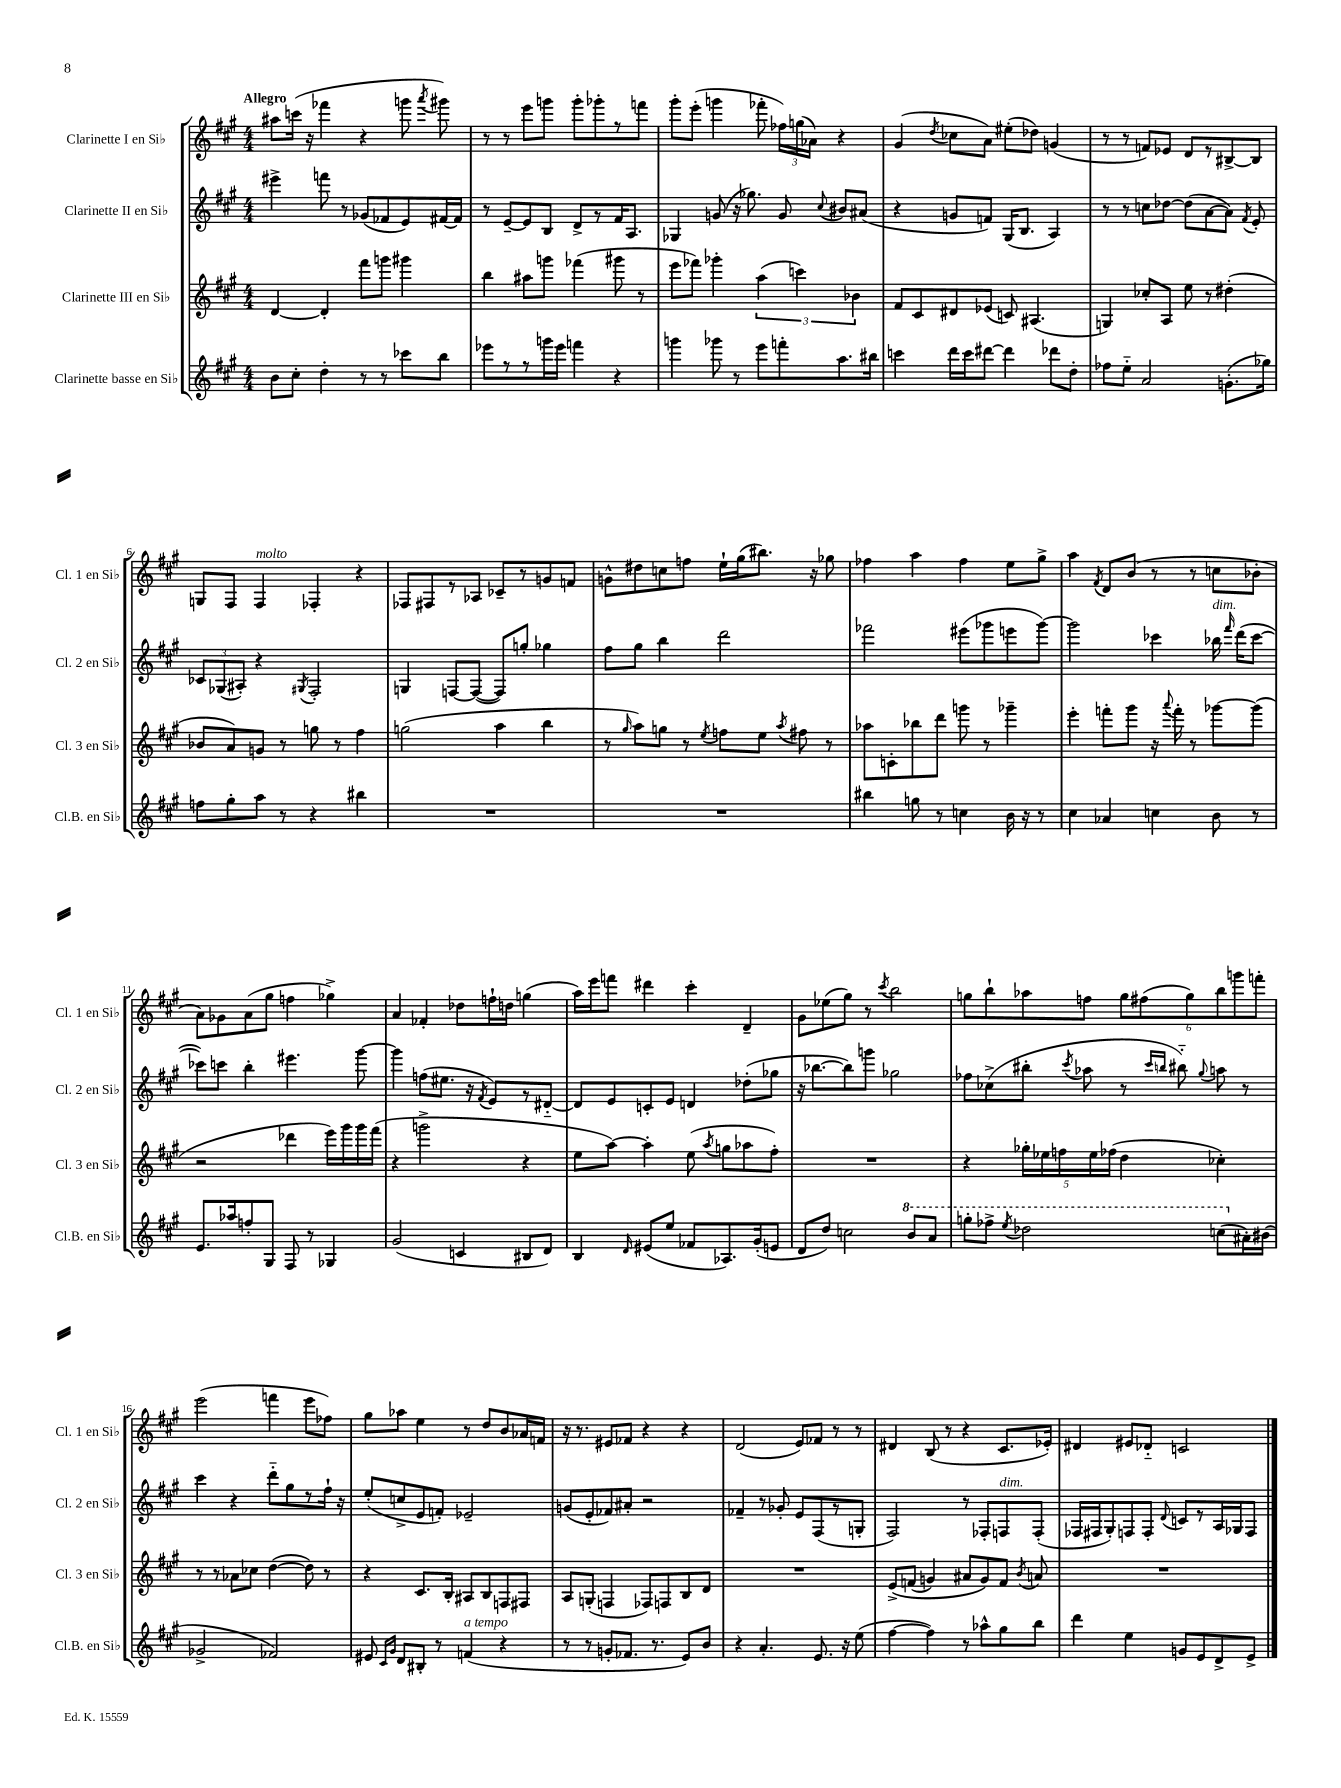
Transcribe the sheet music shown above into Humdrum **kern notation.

**kern	**kern	**kern	**kern
*staff4	*staff3	*staff2	*staff1
*clefG2	*clefG2	*clefG2	*clefG2
*k[f#c#g#]	*k[f#c#g#]	*k[f#c#g#]	*k[f#c#g#]
*M4/4	*M4/4	*M4/4	*M4/4
8b	[4d	4eee#^	8aa#
8cc#'	.	.	(16ccc
.	.	.	16r
4dd'	4d']	8fff	4fff-
.	.	8r	.
8r	8fff#	(8g-	4r
8r	8ggg	8f-	.
8ccc-	4ggg#	8e)	8ggg
.	.	.	8qaaa
8bb	.	[16f#	8ggg#)
.	.	16f#]	.
=	=	=	=
8eee-	4bb	8r	8r
8r	.	[8e~	8r
8r	8aa#	8e]	8eee
16ggg	8ggg	8B	8ggg
16eee-	.	.	.
4fff	(4fff-	8d^	8ggg'
.	.	8r	8ggg-'
4r	8ggg#	16f#	8r
.	.	8.A	.
.	8r	.	8fff
=	=	=	=
4ggg	8eee	4G-	8ggg#'
.	8fff-)	.	(8eee'
8ggg-	4ggg-'	(8g	4ggg
8r	.	16r	.
.	.	8.gg-)	.
8eee	(6aa	.	8fff-'
8fff'	.	8g	24ff-)
.	6ccc)	.	(24gg
.	.	.	24a-)
.	.	8qqcc#	.
8.aa	.	8b#	4r
.	6b-	.	.
.	.	(8a#	.
16bb#	.	.	.
=	=	=	=
4ccc	8f#	4r	(4g#
.	8c#	.	.
.	.	.	8qdd
16ddd	8d#	8g	8cc-
16ccc	.	.	.
[8ddd#	(8e-	8f)	8a)
4ddd#]	8c)	(16G#	(8ee#'
.	.	8.B	.
.	(4.A#	.	8dd-)
8ddd-	.	4A)	(4g
8dd'	.	.	.
=	=	=	=
8ff-	4G)	8r	8r
8ee'~	.	8r	8r
2a	8cc-'	8cc	8f)
.	8A	[8dd-	8e-
.	8ee	(8dd-]	8d
.	8r	[8a	8r
(8.g'	(4dd#'	8a])	[8B#^
.	.	8qf#	.
.	.	8e'	8B#]
16gg-)	.	.	.
=	=	=	=
8ff	8b-	12c-	8G
.	.	(12G-	.
8gg#'	8a)	.	8F#
.	.	12A#')	.
8aa	8g	4r	4F#
8r	8r	.	.
.	.	8qG#	.
4r	8gg	2F#'	4F-'
.	8r	.	.
4bb#	4ff#	.	4r
=	=	=	=
1r	(2gg	4G	8F-
.	.	.	8F#
.	.	[8F	8r
.	.	(8F_	8A-
.	4aa	8F])	8c-~
.	.	8gg'	8r
.	4bb	4gg-	8g
.	.	.	8f
=	=	=	=
1r	8r	8ff#	8g^^
.	16qqgg#	.	.
.	8aa)	8gg#	8dd#
.	8gg	4bb	8cc
.	8r	.	8ff
.	8qee	.	.
.	8ff	2ddd	16ee`
.	.	.	(16gg#
.	8ee	.	8.bb#)
.	8qaa	.	.
.	8ff#	.	.
.	.	.	16r
.	8r	.	8gg-
=	=	=	=
4bb#	8aa-	2fff-	4ff-
.	8c'	.	.
8gg	8bb-	.	4aa
8r	8ddd	.	.
4cc	8ggg	(8eee#	4ff-
.	8r	8ggg-	.
16b	4ggg-~	8eee	8ee
16r	.	.	.
8r	.	[8ggg-)	8gg#^
=	=	=	=
4cc#	4eee'	2ggg-]	4aa
.	.	.	8qf#
4a-	8fff'	.	8d
.	8ggg#	.	(8b
4cc	16r	4ccc-	8r
.	8qqaaa	.	.
.	16fff'	.	.
.	8r	.	8r
8b	[8ggg-	16bb-	8cc
.	.	16qqfff#	.
.	.	(16ddd	.
8r	(8ggg-]	[8ccc-	8b-'
=	=	=	=
8.e	2r	8ccc-])	8a)
.	.	8ccc	8g-
16aa-	.	.	.
8ff'	.	4bb'	(8a
8G#	.	.	8gg#
8F#	4ddd-	4.eee#	4ff
8r	.	.	.
4G-	16eee)	.	4gg-^)
.	16ggg#	.	.
.	16ggg#	[8ggg#	.
.	(16fff#	.	.
=	=	=	=
(2g#	4r	4ggg#]	4a
.	2ggg^	(8ff	4f-'
.	.	8.ee#	.
4c	.	.	8dd-
.	.	16r	.
.	.	8qf#	.
.	.	8e)	16ff`
.	.	.	16dd
8B#	4r	8r	(4gg
8d)	.	[8d#'~	.
=	=	=	=
4B	8ee	8d#]	16aa)
.	.	.	16eee
.	[8aa)	8e	8fff
16qqd	.	.	.
(8e#	4aa']	8c'	4ddd#
8ee	.	8e	.
8f-	(8ee	4d	4ccc#'
.	8qaa	.	.
8.A-)	8gg	.	.
.	8aa-	(8dd-'	4d~
(16g#'	.	.	.
8e	8ff#')	8gg-	.
=	=	=	=
8d	1r	16r	8g#
.	.	[8.bb-	.
8dd)	.	.	(8ee-
2cc	.	8bb-])	8gg#)
.	.	8ggg	8r
.	.	.	8qccc#
.	.	2gg-	2bb
8bb	.	.	.
8aa	.	.	.
=	=	=	=
8ggg'	4r	8ff-	8gg
8fff-^	.	(8cc-^	8bb`
8qeee	.	.	.
2ddd-	20gg-'	8bb#'	8aa-
.	20ee-	.	.
.	20ff	.	.
.	.	8qccc#	.
.	.	8aa-	8ff
.	20ee-	.	.
.	(20ff-	.	.
.	4dd	8r	12gg
.	.	.	(12ff#
.	.	16qqccc#	.
.	.	16qqbb	.
.	.	8bb#'~)	.
.	.	.	12gg)
.	.	8qqgg#	.
(8ccc	4cc-')	8aa	12bb
.	.	.	12ggg
16a#')	.	8r	.
.	.	.	12fff'
(16b#	.	.	.
=	=	=	=
2g-^	8r	4ccc#	(2eee
.	8r	.	.
.	8a-	4r	.
.	8cc-	.	.
2f-)	([4dd	8ddd'~	4fff
.	.	8gg#	.
.	8dd])	8r	8eee
.	8r	16ff#`	8ff-)
.	.	16r	.
=	=	=	=
8e#	4r	(8ee'	8gg#
16qqc#	.	.	.
16qqg#	.	.	.
8d	.	8cc^	8aa-
8B#'	8.c#	8e	4ee
8r	.	8f')	.
.	16B'	.	.
(4f	8A#	2e-~	8r
.	8B	.	8dd
4r	8F	.	8b
.	8F#	.	16a-
.	.	.	16f
=	=	=	=
8r	8A	(8g	16r
.	.	.	8.r
8r	(8G'	8e'	.
8g'	4F	8f-)	8e#
8.f-	.	8a#'	8f-
.	8F-)	2r	4r
8.r	.	.	.
.	8F	.	.
8e)	8B	.	4r
8b	8d	.	.
=	=	=	=
4r	1r	4f-~	(2d
4.a'	.	8r	.
.	.	8g-'	.
.	.	8e	8e)
8.e	.	(8F#	8f-
.	.	8r	8r
16r	.	.	.
(8ee	.	8G'	8r
=	=	=	=
[4ff#	&(8e^	2F#)	4d#
.	(8f	.	.
4ff#])	4g)	.	(8B
.	.	.	8r
8r	8a#	8r	4r
8aa-^^	8g&)	8F-'	.
8gg#	8f	8F	8.c#
.	8qb	.	.
8bb	8a	(8F'	.
.	.	.	16e-')
=	=	=	=
4ddd	1r	16F-	4d#
.	.	16F#	.
.	.	8G#')	.
4ee	.	8F	8e#
.	.	8F'	8d-'~
.	.	8qqd	.
8g	.	8c	2c
8e	.	8r	.
8d^	.	16A	.
.	.	16G-	.
8e^	.	8F	.
==	==	==	==
*-	*-	*-	*-
